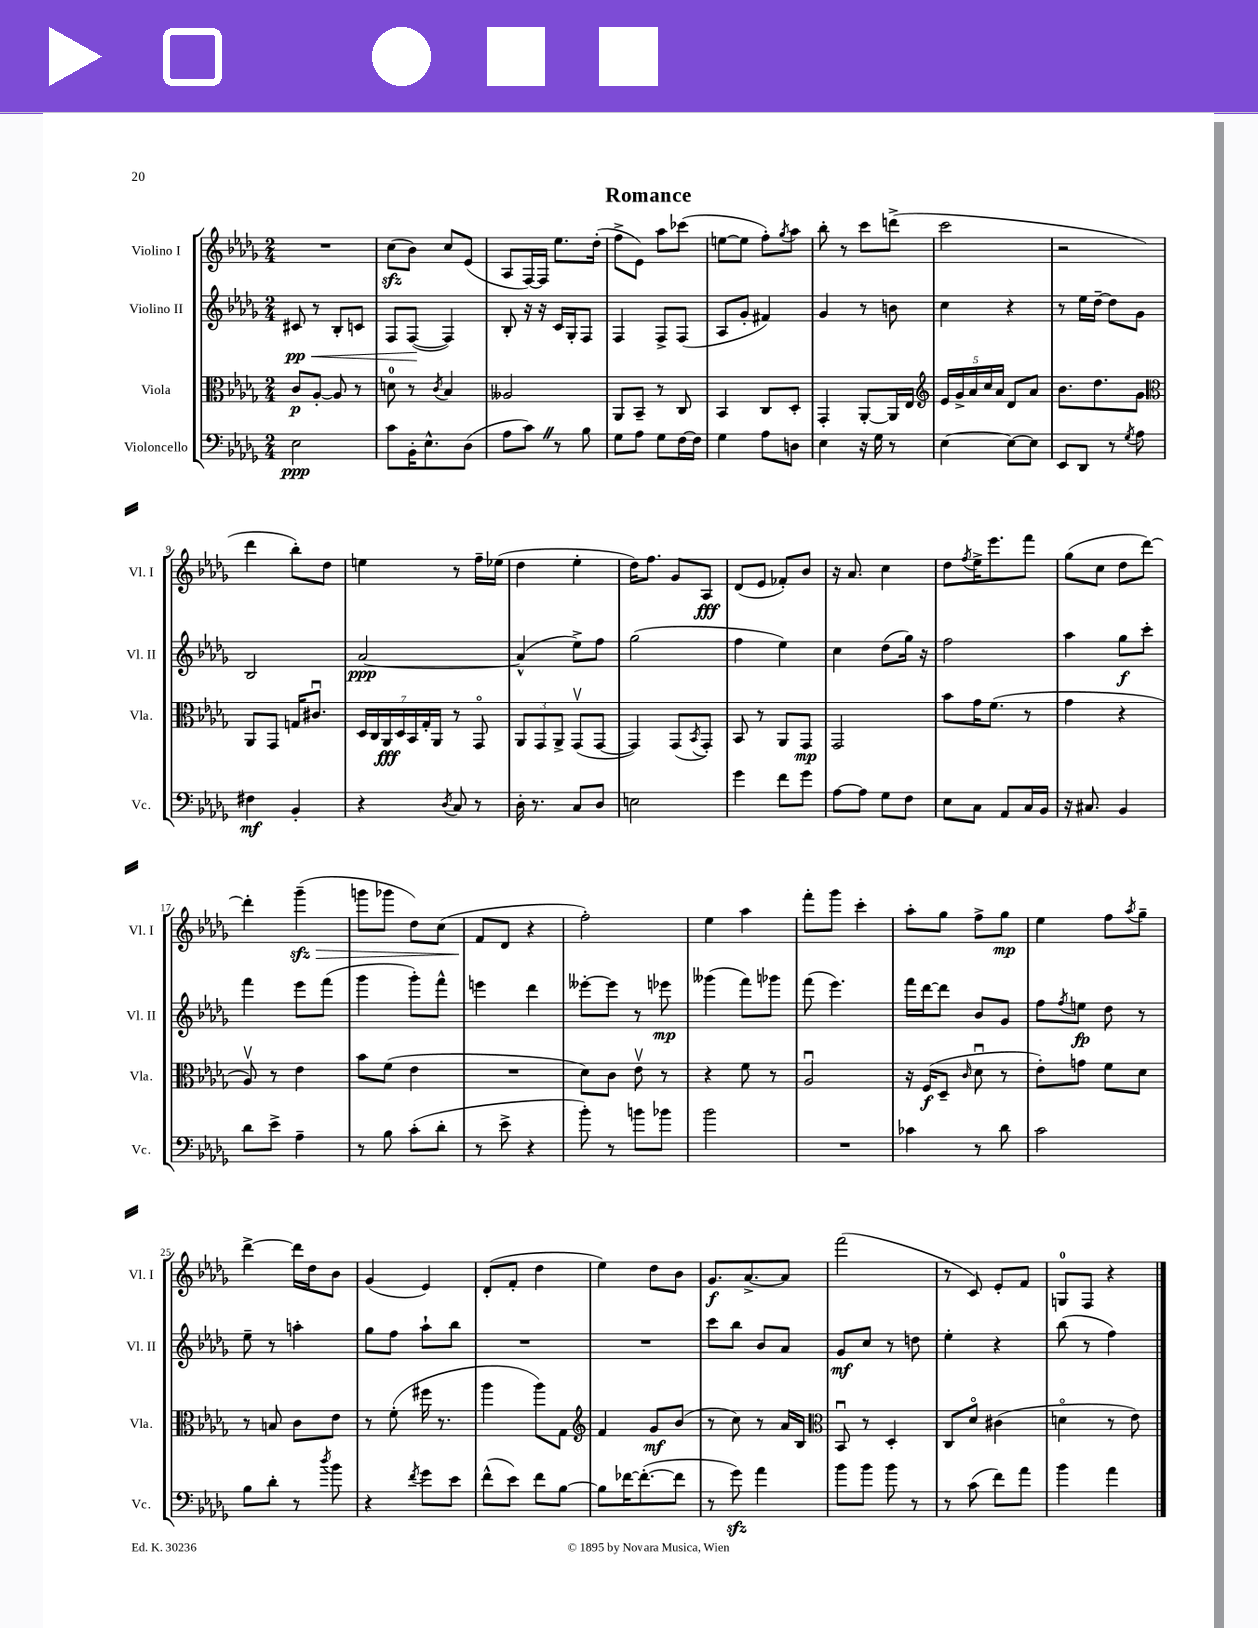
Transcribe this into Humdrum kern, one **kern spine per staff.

**kern	**dynam	**kern	**dynam	**kern	**dynam	**kern	**dynam
*part4	*part4	*part3	*part3	*part2	*part2	*part1	*part1
*staff4	*staff4	*staff3	*staff3	*staff2	*staff2	*staff1	*staff1
*I"Violoncello	*	*I"Viola	*	*I"Violino II	*	*I"Violino I	*
*I'Vc.	*	*I'Vla.	*	*I'Vl. II	*	*I'Vl. I	*
*clefF4	*	*clefC3	*	*clefG2	*	*clefG2	*
*k[b-e-a-d-g-]	*	*k[b-e-a-d-g-]	*	*k[b-e-a-d-g-]	*	*k[b-e-a-d-g-]	*
*M2/4	*	*M2/4	*	*M2/4	*	*M2/4	*
=1	=1	=1	=1	=1	=1	=1	=1
!	!	!	!	!	!LO:HP:b	!	!
2E-\	ppp	8c/L	p	8c#X/	< pp	2r	.
.	.	[8A-'/J	.	8r	.	.	.
.	.	8A-/]	.	8B-'/L	.	.	.
.	.	8r	.	8cn/J	.	.	.
=2	=2	=2	=2	=2	=2	=2	=2
8c\L	.	8dn\	.	8F/L	.	(8cczz\L	.
16BB-'\K	.	8r	.	([8F/J	.	8b-\J)	.
8.E-^^\	.	.	.	.	.	.	.
.	.	8qc/	.	.	.	.	.
.	.	4B-/	.	4F/])	[	8cc/L	.
(8D-\J	.	.	.	.	.	(8e-/J	.
=3	=3	=3	=3	=3	=3	=3	=3
8A-\L	.	2A--X/	.	8B-'/	.	8A-/L	.
8cZ\J)	.	.	.	16r	.	[16F/L)	.
.	.	.	.	16r	.	16F/JJ]	.
8r	.	.	.	16c/LL	.	8.ee-\L	.
.	.	.	.	16G-'/J	.	.	.
8B-\	.	.	.	8F/J	.	.	.
.	.	.	.	.	.	(16dd-'\Jk	.
=4	=4	=4	=4	=4	=4	=4	=4
8G-\L	.	8AA-/L	.	4F/	.	8ff^\L	.
8A-\J	.	8BB-~/J	.	.	.	8e-\J)	.
8G-\L	.	8r	.	8F^/L	.	8aa-\L	.
[16F\L	.	8C/	.	(8F/J	.	(8ccc-X\J	.
16F\JJ]	.	.	.	.	.	.	.
=5	=5	=5	=5	=5	=5	=5	=5
4G-\	.	4BB-/	.	8A-/L	.	[8een\L	.
.	.	.	.	8g-'/J	.	8ee\J]	.
8A-\L	.	8C/L	.	4f#X/)	.	8ff'\L)	.
.	.	.	.	.	.	8qgg-/	.
8Dn\J	.	8D-'/J	.	.	.	8aa-\J	.
=6	=6	=6	=6	=6	=6	=6	=6
4E-\	.	4GG-'/	.	4g-/	.	8bb-'\	.
.	.	.	.	.	.	8r	.
16r	.	[8AA-'/L	.	8r	.	8ccc\L	.
16G-\	.	.	.	.	.	.	.
8r	.	16AA-/L]	.	8bn\	.	(8dddn^\J	.
.	.	16E-/JJ	.	.	.	.	.
=7	=7	=7	=7	=7	=7	=7	=7
*	*	*clefG2	*	*	*	*	*
[4E-\	.	20e-/LL	.	4cc\	.	2ccc\	.
.	.	20g-^/	.	.	.	.	.
.	.	20a-/	.	.	.	.	.
.	.	20cc/	.	.	.	.	.
.	.	20a-/JJ	.	.	.	.	.
8E-\L_	.	8d-/L	.	4r	.	.	.
8E-\J]	.	8a-/J	.	.	.	.	.
=8	=8	=8	=8	=8	=8	=8	=8
8EE-/L	.	8.b-\L	.	8r	.	2r	.
8DD-/J	.	.	.	16ee-\LL	.	.	.
.	.	8.dd-\	.	[16dd-~\JJ	.	.	.
8r	.	.	.	8dd-\L]	.	.	.
8qG-/	.	.	.	.	.	.	.
8A-\	.	8g-\J	.	8g-\J	.	.	.
!!LO:LB:g=z
=9	=9	=9	=9	=9	=9	=9	=9
*	*	*clefC3	*	*	*	*	*
4F#X\	mf	8AA-/L	.	2B-/	.	4ddd-\	.
.	.	8GG-/J	.	.	.	.	.
4BB-'/	.	16Gn/KL	.	.	.	8bb-'\L)	.
.	.	8.c#Xu/J	.	.	.	.	.
.	.	.	.	.	.	8dd-\J	.
=10	=10	=10	=10	=10	=10	=10	=10
4r	.	28D-/LL	.	[2a-/	ppp	4een\	.
.	.	28C/	.	.	.	.	.
.	.	28AA-/	fff	.	.	.	.
.	.	28D-/	.	.	.	.	.
.	.	28BB-/	.	.	.	.	.
.	.	28G-'/	.	.	.	.	.
.	.	28AA-/JJ	.	.	.	.	.
8qD-/	.	.	.	.	.	.	.
8C/	.	8r	.	.	.	8r	.
8r	.	8GG-/	.	.	.	16ff~\LL	.
.	.	.	.	.	.	(16ee-X\JJ	.
=11	=11	=11	=11	=11	=11	=11	=11
16D-'\	.	12AA-/L	.	(4a-^^/]	.	4dd-\	.
8.r	.	.	.	.	.	.	.
.	.	12GG-/	.	.	.	.	.
.	.	12AA-^/J	.	.	.	.	.
8C/L	.	(8GG-v/L	.	8ee-^\L)	.	4ee-'\	.
8D-/J	.	[8GG-/J	.	8ff\J	.	.	.
=12	=12	=12	=12	=12	=12	=12	=12
2En\	.	4GG-/])	.	(2gg-\	.	16dd-\KL)	.
.	.	.	.	.	.	8.ff\J	.
.	.	(8GG-/L	.	.	.	8g-/L	.
.	.	8qBB-/	.	.	.	.	.
.	.	8GG-'/J)	.	.	.	8A-/J	fff
=13	=13	=13	=13	=13	=13	=13	=13
4g-\	.	8BB-/	.	4ff\	.	(8d-/L	.
.	.	8r	.	.	.	8e-/J	.
8f\L	.	8AA-/L	.	4ee-\)	.	8f-X'/L)	.
8g-\J	.	8GG-/J	mp	.	.	8b-/J	.
=14	=14	=14	=14	=14	=14	=14	=14
[8A-\L	.	2GG-/	.	4cc\	.	16r	.
.	.	.	.	.	.	8.a-/	.
8A-\J]	.	.	.	.	.	.	.
8G-\L	.	.	.	(8dd-\L	.	4cc\	.
8F\J	.	.	.	16gg-\Jk)	.	.	.
.	.	.	.	16r	.	.	.
=15	=15	=15	=15	=15	=15	=15	=15
8E-\L	.	8b-\L	.	2ff\	.	8dd-\L	.
.	.	.	.	.	.	8qff/	.
8C\J	.	16g-\K	.	.	.	16ee-^\K	.
.	.	(8.f\J	.	.	.	8.eee-\	.
8AA-/L	.	.	.	.	.	.	.
16C/L	.	8r	.	.	.	8fff\J	.
16BB-/JJ	.	.	.	.	.	.	.
=16	=16	=16	=16	=16	=16	=16	=16
16r	.	4g-\	.	4aa-\	.	(8gg-\L	.
8.C#X/	.	.	.	.	.	.	.
.	.	.	.	.	.	8cc\J	.
4BB-/	.	4r	.	8gg-\L	f	8dd-\L	.
.	.	.	.	8ccc'\J	.	[8ddd-\J)	.
!!LO:LB:g=z
=17	=17	=17	=17	=17	=17	=17	=17
8d-\L	.	8A-v/)	.	4fff\	.	4ddd-'\]	.
8e-^\J	.	8r	.	.	.	.	.
!	!	!	!	!	!	!	!LO:HP:b
4A-~\	.	4e-\	.	8eee-\L	.	(4ggg-zz~\	>
.	.	.	.	(8fff\J	.	.	.
=18	=18	=18	=18	=18	=18	=18	=18
8r	.	8b-\L	.	4ggg-\	.	8gggn\L	.
8B-\	.	(8f\J	.	.	.	8ggg-X\J	.
(8c'\L	.	4e-\	.	8ggg-'\L)	.	8dd-\L)	.
8d-'\J	.	.	.	8fff^^\J	.	(8cc\J	.
=19	=19	=19	=19	=19	=19	=19	=19
8r	.	2r	.	4eeen\	.	8f/L	.
8e-^\	.	.	.	.	.	8d-/J	]
4r	.	.	.	4ddd-\	.	4r	.
=20	=20	=20	=20	=20	=20	=20	=20
8b-'\)	.	8d-\L)	.	[8eee--X'\L	.	2ff'\)	.
8r	.	8c\J	.	8eee--\J]	.	.	.
8bn\L	.	8e-v\	.	8r	.	.	.
8b-X\J	.	8r	.	8eee-X\	mp	.	.
=21	=21	=21	=21	=21	=21	=21	=21
2b-\	.	4r	.	(4ggg--X\	.	4ee-\	.
.	.	8f\	.	8fff\L)	.	4aa-\	.
.	.	8r	.	8ggg-X\J	.	.	.
=22	=22	=22	=22	=22	=22	=22	=22
2r	.	2A-u/	.	(8fff\	.	8fff'\L	.
.	.	.	.	4.eee-\)	.	8ggg-\J	.
.	.	.	.	.	.	4ccc'\	.
=23	=23	=23	=23	=23	=23	=23	=23
4c-X\	.	16r	.	16fff\LL	.	8aa-'\L	.
.	.	(16F/KL	f	[16ddd-\J	.	.	.
.	.	8D-~/J	.	8ddd-\J]	.	8gg-\J	.
.	.	16qqc/	.	.	.	.	.
8r	.	8d-u\	.	8b-/L	.	8ff^\L	.
8d-\	.	8r	.	8g-/J	.	8gg-\J	mp
=24	=24	=24	=24	=24	=24	=24	=24
2c\	.	8e-'\L)	.	8ff\L	.	4ee-\	.
.	.	.	.	8qff/	.	.	.
.	.	8gn\J	.	8een\J	fp	.	.
.	.	8f\L	.	8dd-\	.	8ff\L	.
.	.	.	.	.	.	8qaa-/	.
.	.	8d-\J	.	8r	.	8gg-~\J	.
!!LO:LB:g=z
=25	=25	=25	=25	=25	=25	=25	=25
8B-\L	.	8r	.	8ee-~\	.	[4ddd-^\	.
8d-'\J	.	8Bn/	.	8r	.	.	.
8r	.	8c\L	.	4aan'\	.	16ddd-\LL]	.
.	.	.	.	.	.	16dd-\J	.
8qdd-/	.	.	.	.	.	.	.
8b-\	.	8e-\J	.	.	.	8b-\J	.
=26	=26	=26	=26	=26	=26	=26	=26
4r	.	8r	.	8gg-\L	.	(4g-/	.
.	.	(8f'\	.	8ff\J	.	.	.
8qf/	.	.	.	.	.	.	.
8g-\L	.	16ff#X\	.	8aa-`\L	.	4e-/)	.
.	.	8.r	.	.	.	.	.
8e-\J	.	.	.	8bb-\J	.	.	.
=27	=27	=27	=27	=27	=27	=27	=27
(8f^^\L	.	4aa-\	.	2r	.	(8d-'/L	.
8e-\J)	.	.	.	.	.	8f'/J	.
8f\L	.	8aa-\L)	.	.	.	4dd-\	.
[8B-\J	.	8G-\J	.	.	.	.	.
=28	=28	=28	=28	=28	=28	=28	=28
*	*	*clefG2	*	*	*	*	*
8B-\L]	.	4f/	.	2r	.	4ee-\)	.
[16f-X\K	.	.	.	.	.	.	.
(8.f-'\_	.	.	.	.	.	.	.
.	.	8g-/L	mf	.	.	8dd-\L	.
8f-\J]	.	(8b-/J	.	.	.	8b-\J	.
=29	=29	=29	=29	=29	=29	=29	=29
8r	.	8r	.	8ccc\L	.	8.g-/L	f
8g-zz\)	.	8cc\)	.	8bb-\J	.	.	.
.	.	.	.	.	.	[8.a-^/	.
4a-\	.	8r	.	8b-/L	.	.	.
.	.	16a-/LL	.	8a-/J	.	8a-/J]	.
.	.	16B-/JJ	.	.	.	.	.
=30	=30	=30	=30	=30	=30	=30	=30
*	*	*clefC3	*	*	*	*	*
8b-\L	.	8BB-u/	.	8g-/L	mf	(2fff\	.
8b-\J	.	8r	.	8cc/J	.	.	.
8b-\	.	4D-'/	.	8r	.	.	.
8r	.	.	.	8ddn\	.	.	.
=31	=31	=31	=31	=31	=31	=31	=31
8r	.	8C/L	.	4ee-'\	.	8r	.
(8c\	.	8d-/J	.	.	.	8c/)	.
8f\L)	.	(4c#X\	.	4r	.	8e-'/L	.
8a-\J	.	.	.	.	.	8f/J	.
=32	=32	=32	=32	=32	=32	=32	=32
4b-\	.	4dn\	.	(8bb-\	.	8Gn/L	.
.	.	.	.	8r	.	8F/J	.
4a-\	.	8r	.	4ff\)	.	4r	.
.	.	8e-\)	.	.	.	.	.
==	==	==	==	==	==	==	==
*-	*-	*-	*-	*-	*-	*-	*-
